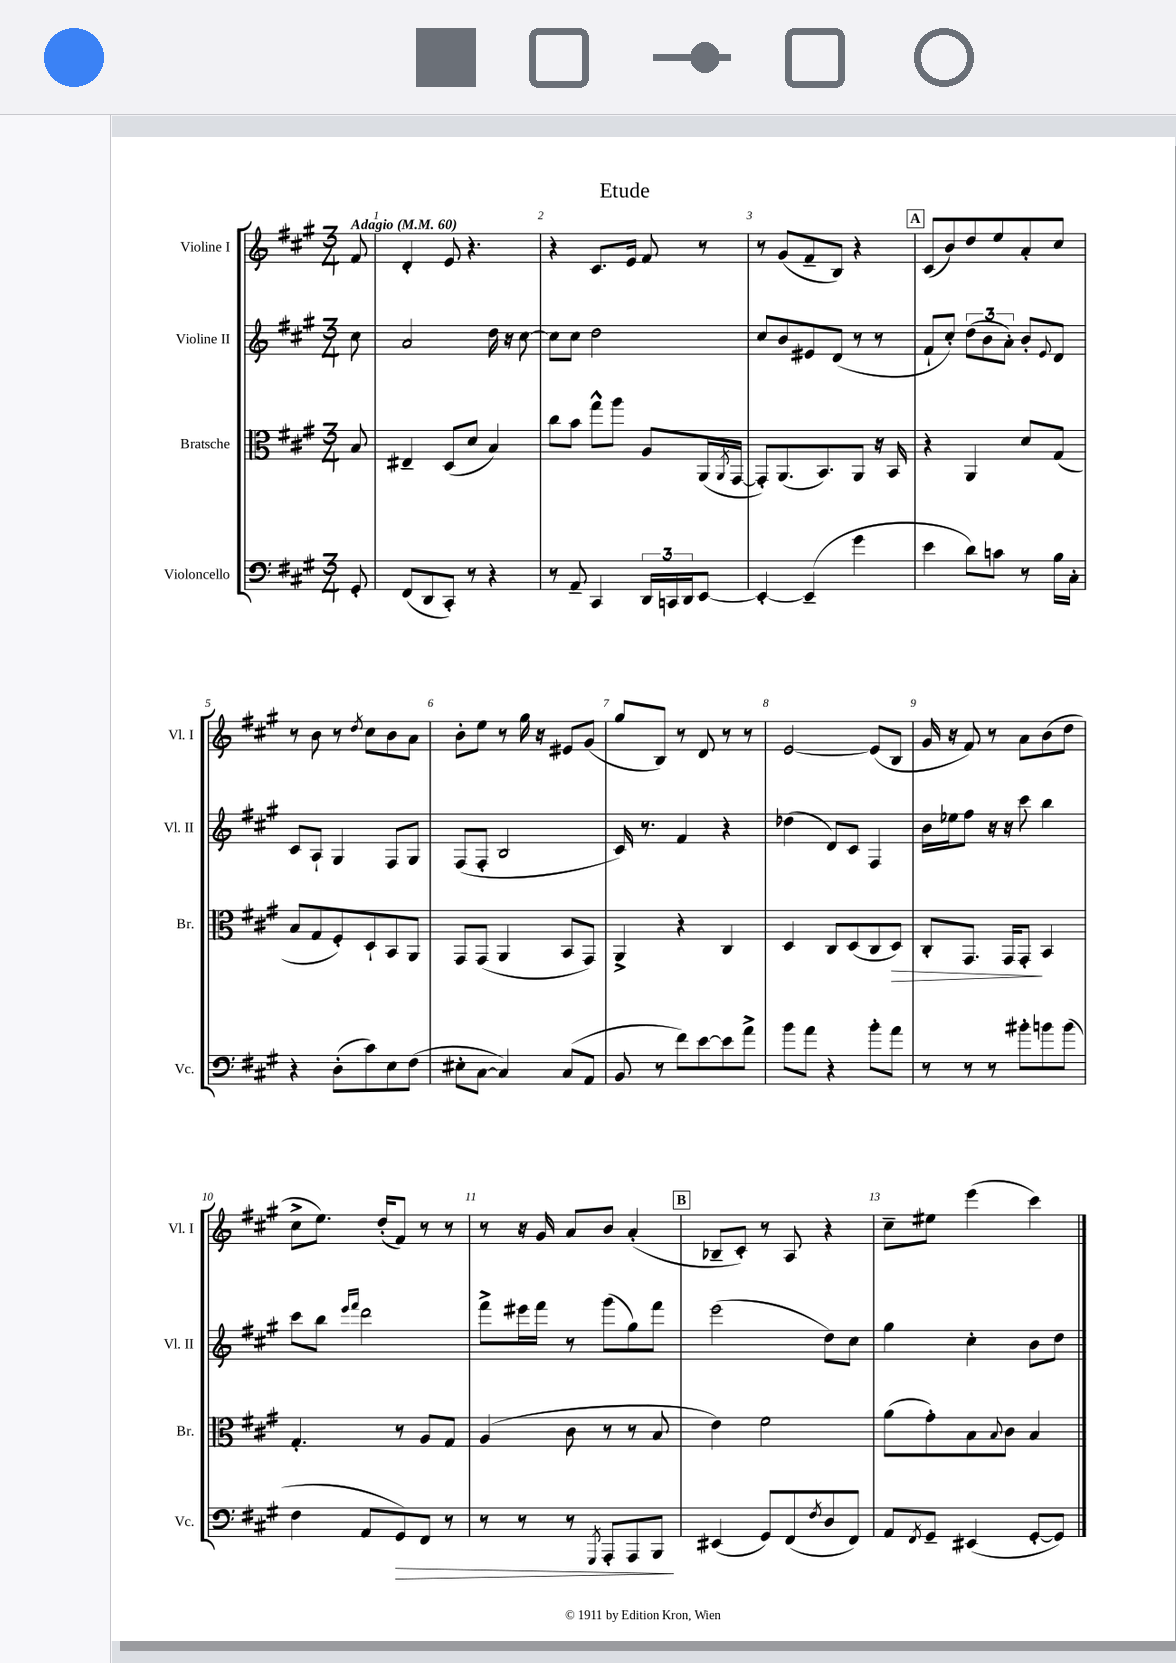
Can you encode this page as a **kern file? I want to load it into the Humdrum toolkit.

**kern	**kern	**kern	**kern
*staff4	*staff3	*staff2	*staff1
*clefF4	*clefC3	*clefG2	*clefG2
*k[f#c#g#]	*k[f#c#g#]	*k[f#c#g#]	*k[f#c#g#]
*M3/4	*M3/4	*M3/4	*M3/4
*MM60	*MM60	*MM60	*MM60
8GG#'	8B	8cc#	8f#
=	=	=	=
(8FF#	4E#~	2a	4d'
8DD	.	.	.
8CC#')	(8D	.	8e
8r	8d	.	4.r
4r	4B)	16dd	.
.	.	16r	.
.	.	[8cc#	.
=	=	=	=
8r	8cc#	8cc#]	4r
8AA~	8b	8cc#	.
4CC#	8gg#^^	2dd	8.c#
.	8aa	.	.
.	.	.	16e
24DD	8A	.	8f#
24CC	.	.	.
24DD	.	.	.
[8EE	(16AA	.	8r
.	8qAA	.	.
.	[16GG#	.	.
=	=	=	=
4EE'_	8GG#'])	8cc#	8r
.	(8.AA	8b	(8g#
(4EE~]	.	8e#	8f#~
.	8.BB)	.	.
.	.	(8d	8B)
4g#	8AA	8r	4r
.	16r	8r	.
.	16BB	.	.
=	=	=	=
4e	4r	8f#`	(8c#
.	.	8cc#')	8b)
8d)	4AA	(12dd	8dd
.	.	12b	.
8c	.	.	8ee
.	.	12a')	.
8r	8d	8b'	8a'
.	.	8qqe	.
16B	(8G#	8d	8cc#
16C#'	.	.	.
=	=	=	=
4r	8B	8c#	8r
.	8G#	8A`	8b
(8D'	8F#')	4G#	8r
.	.	.	8qdd
8c#)	8D`	.	8cc#
8E	8BB	8F#	8b
(8F#	8AA	8G#	8a
=	=	=	=
8E#'	8GG#	(8F#	8b'
[8C#	(8GG#	8F#'	8ee
4C#])	4AA	2B	8r
.	.	.	16gg#
.	.	.	16r
(8C#	8BB	.	8e#
8AA	8GG#)	.	(8g#
=	=	=	=
8BB	4AA^	16c#)	8gg#
.	.	8.r	.
8r	.	.	8B)
8f#)	4r	4f#	8r
[8e	.	.	8d
8e]	4C#	4r	8r
8a^	.	.	8r
=	=	=	=
8b	4D	(4dd-	[2e
8a	.	.	.
4r	8C#	8d)	.
.	(8D	8c#	.
8b'	8C#	4F#	(8e]
8a	8D)	.	8B
=	=	=	=
8r	8C#'	16b	16g#
.	.	16ee-	16r
8r	8.GG#	8ff#	8f#)
8r	.	16r	8r
.	16GG#	16r	.
8b#'	8GG#'	8ccc#	8a
8b	4BB	4bb	(8b
(8b	.	.	8dd
=	=	=	=
4F#	4.G#'	8ccc#	8cc#^
.	.	8bb	8.ee)
.	.	16qqeee	.
.	.	16qqfff#	.
8AA	.	2ddd	.
.	.	.	(16dd'
8GG#)	8r	.	8f#)
8FF#	8A	.	8r
8r	8G#	.	8r
=	=	=	=
8r	(4A	8fff#^	8r
8r	.	16eee#	16r
.	.	16fff#	16g#
8r	8c#	8r	8a
8qGGG#	.	.	.
8AAA'	8r	(8ggg#	8b
8AAA	8r	8gg#)	(4a'
8BBB	8B	8fff#	.
=	=	=	=
(4EE#	4e)	(2eee	8B-~
.	.	.	8c#')
8GG#)	2f#	.	8r
(8FF#	.	.	8A
8qF#	.	.	.
8D	.	8dd)	4r
8FF#)	.	8cc#	.
=	=	=	=
8AA	(8a	4gg#	8cc#~
8qFF#	.	.	.
8GG#~	8g#')	.	8ee#
(4EE#	8B	4cc#'	(4eee
.	8qqB	.	.
.	8c#	.	.
[8GG#'	4B	8b	4ccc#)
8GG#])	.	8dd	.
==	==	==	==
*-	*-	*-	*-
